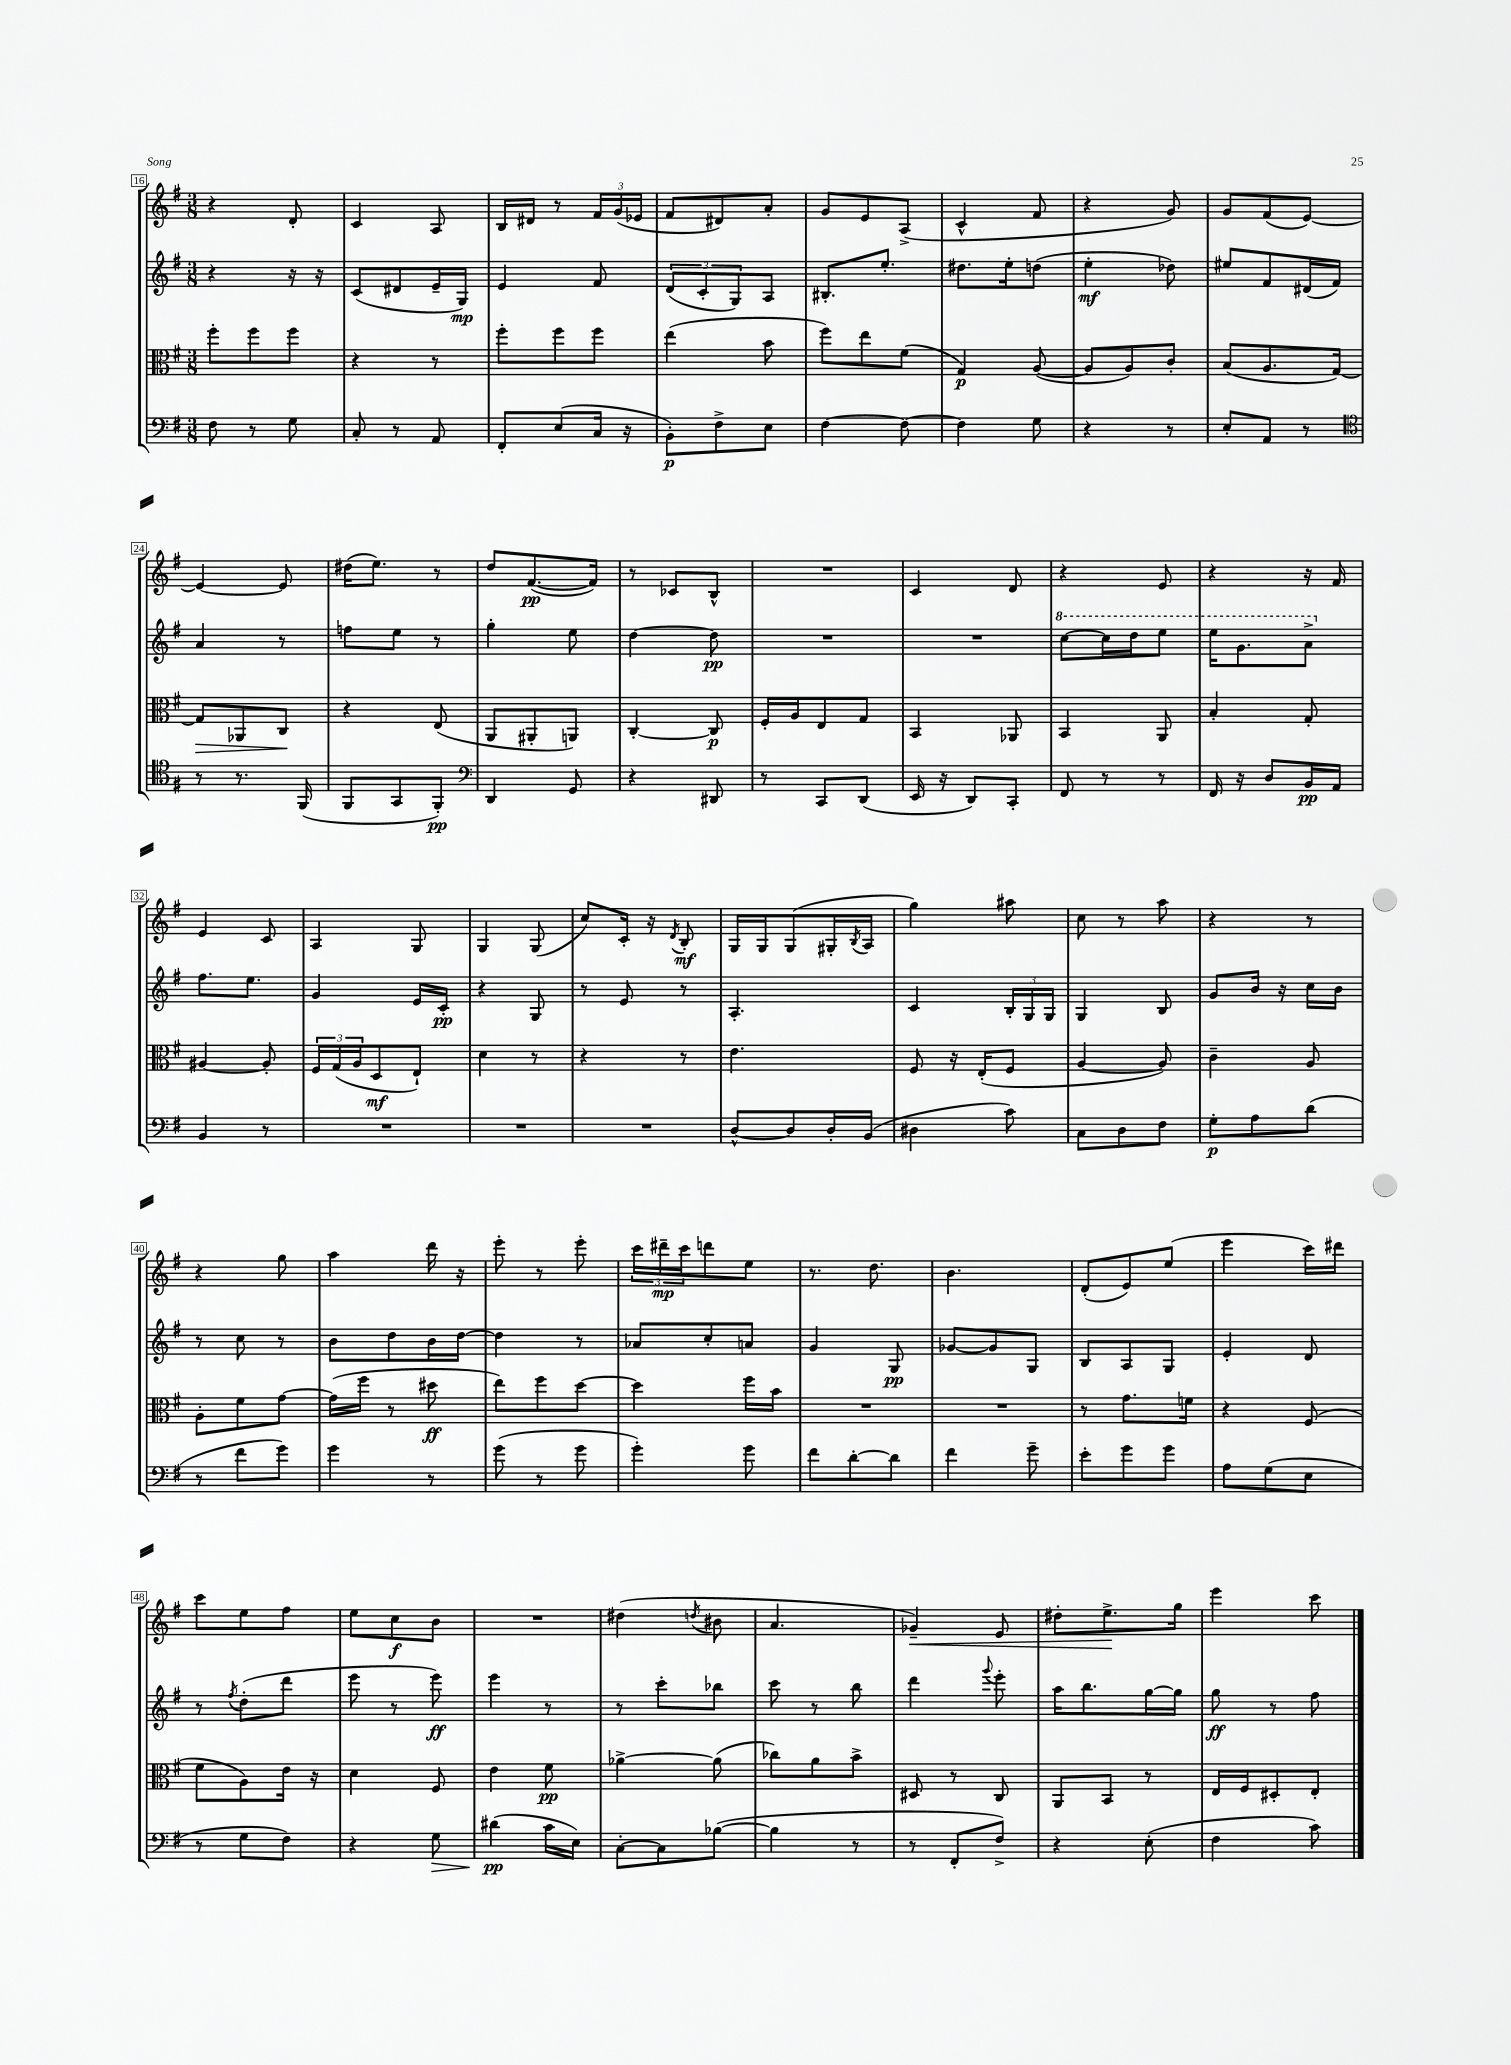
<<
\new StaffGroup <<
\new Staff = "s0" {
    \clef treble \key g \major \numericTimeSignature \time 3/8
    r4 d'8-. |
    c'4 a8 |
    b16 dis'16 r8 \tuplet 3/2 { fis'16 g'16( ees'16 } |
    fis'8 dis'8) a'8-. |
    g'8 e'8 a8->( |
    c'4-^ fis'8 |
    r4 g'8) |
    g'8 fis'8( e'8~) |
    e'4~ e'8 |
    dis''16( e''8.) r8 |
    d''8 fis'8.~\pp( fis'16) |
    r8 ces'8 b8-^ |
    R4. |
    c'4 d'8 |
    r4 e'8 |
    r4 r16 fis'16 |
    e'4 c'8 |
    a4 g8 |
    g4 g8( |
    c''8) c'16-. r16 \acciaccatura { d'8 } b8-.\mf |
    g16 g16 g8( gis16-. \acciaccatura { b8 } a16 |
    g''4) ais''8 |
    c''8 r8 a''8 |
    r4 r8 |
    r4 g''8 |
    a''4 d'''16 r16 |
    e'''8-. r8 e'''8-. |
    \tuplet 3/2 { c'''16 dis'''16--\mp c'''16 } d'''8 e''8 |
    r8. d''8. |
    b'4. |
    d'8-.( e'8) e''8( |
    e'''4 c'''16) dis'''16 |
    c'''8 e''8 fis''8 |
    e''8 c''8\f b'8 |
    R4. |
    dis''4( \acciaccatura { d''8 } bis'8 |
    a'4. |
    ges'4--\<) e'8 |
    dis''8-. e''8.->\! g''16 |
    e'''4 c'''8 \bar "|." |
}
\new Staff = "s1" {
    \clef treble \key g \major \numericTimeSignature \time 3/8
    r4 r16 r16 |
    c'8( dis'8 e'16-- g16\mp) |
    e'4 fis'8 |
    \tuplet 3/2 { d'8( c'8-. g8) } a8 |
    bis8.-. e''8.-. |
    dis''8. e''16-. d''8( |
    e''4-.\mf des''8) |
    eis''8 fis'8 dis'16( fis'16) |
    a'4 r8 |
    f''8 e''8 r8 |
    g''4-. e''8 |
    d''4~ d''8\pp |
    R4. |
    R4. |
    \ottava #1 c'''8~ c'''16 d'''16 e'''8 |
    e'''16 g''8. a''8-> \ottava #0 |
    fis''8. e''8. |
    g'4 e'16 c'16-.\pp |
    r4 g8 |
    r8 e'8 r8 |
    a4.-. |
    c'4 \tuplet 3/2 { b16-. g16 g16 } |
    g4 b8 |
    g'8 b'16 r16 c''16 b'16 |
    r8 c''8 r8 |
    b'8 d''8 b'16 d''16~ |
    d''4 r8 |
    aes'8 c''8-. a'8 |
    g'4 g8\pp |
    ges'8~ ges'8 g8 |
    b8 a8 g8 |
    e'4-. d'8 |
    r8 \acciaccatura { fis''8 } d''8-.( d'''8 |
    e'''8 r8 e'''8\ff) |
    e'''4 r8 |
    r8 c'''8-. bes''8 |
    c'''8 r8 b''8 |
    d'''4 \appoggiatura { g'''8 } e'''8-. |
    a''16 b''8. g''16~ g''16 |
    g''8\ff r8 fis''8 \bar "|." |
}
\new Staff = "s2" {
    \clef alto \key g \major \numericTimeSignature \time 3/8
    fis''8-. fis''8 fis''8 |
    r4 r8 |
    fis''8-. fis''8 fis''8 |
    e''4( b'8 |
    fis''8) e''8 fis'8( |
    g4\p) a8~( |
    a8 a8) c'8-. |
    b8( a8. g16~) |
    g8\> aes,8 c8\! |
    r4 e8( |
    a,8 ais,8-. a,8) |
    c4~-. c8\p |
    fis16-. a16 e8 g8 |
    b,4 aes,8 |
    b,4 a,8 |
    b4-. g8-. |
    ais4~ ais8-. |
    \tuplet 3/2 { fis16 g16( a16 } d8\mf e8-!) |
    d'4 r8 |
    r4 r8 |
    e'4. |
    fis8 r16 e16-.( fis8 |
    a4~ a8) |
    c'4-- a8 |
    a8-. fis'8 g'8~ |
    g'16( fis''16 r8 dis''8\ff |
    e''8) fis''8 d''8~ |
    d''4 fis''16 b'16 |
    R4. |
    R4. |
    r8 g'8. f'16 |
    r4 fis8( |
    fis'8 a8) e'16 r16 |
    d'4 fis8 |
    e'4 fis'8\pp |
    aes'4~-> aes'8( |
    ces''8) a'8 b'8-> |
    dis8 r8 c8 |
    a,8 b,8 r8 |
    e16 fis16 dis8-. e8-. \bar "|." |
}
\new Staff = "s3" {
    \clef bass \key g \major \numericTimeSignature \time 3/8
    fis8 r8 g8 |
    c8-. r8 a,8 |
    fis,8-. e8( c16 r16 |
    b,8-.\p) fis8-> e8 |
    fis4~ fis8~ |
    fis4 g8 |
    r4 r8 |
    e8-. a,8 r8 |
    \clef tenor r8 r8. fis,16( |
    fis,8 g,8 fis,8-.\pp) |
    \clef bass d,4 g,8 |
    r4 dis,8 |
    r8 c,8 d,8( |
    e,16 r16 d,8) c,8-. |
    fis,8 r8 r8 |
    fis,16 r16 d8 b,16\pp a,16 |
    b,4 r8 |
    R4. |
    R4. |
    R4. |
    d8~-^ d8 d16-. b,16( |
    dis4 c'8) |
    c8 d8 fis8 |
    g8-.\p a8 d'8( |
    r8 fis'8 g'8) |
    g'4 r8 |
    g'8( r8 g'8 |
    g'4-.) g'8 |
    fis'8 d'8~-. d'8 |
    fis'4 g'8-- |
    e'8-. g'8 g'8 |
    a8 g8( e8 |
    r8 g8 fis8) |
    r4 g8\> |
    dis'4\pp\!( c'16 e16) |
    c8~-. c8 bes8~( |
    bes4 r8 |
    r8 fis,8-. fis8->) |
    r4 e8-.( |
    fis4 c'8) \bar "|." |
}
>>
>>
\layout { \context { \Score currentBarNumber = #16 \override BarNumber.stencil = #(make-stencil-boxer 0.1 0.3 ly:text-interface::print) } }
